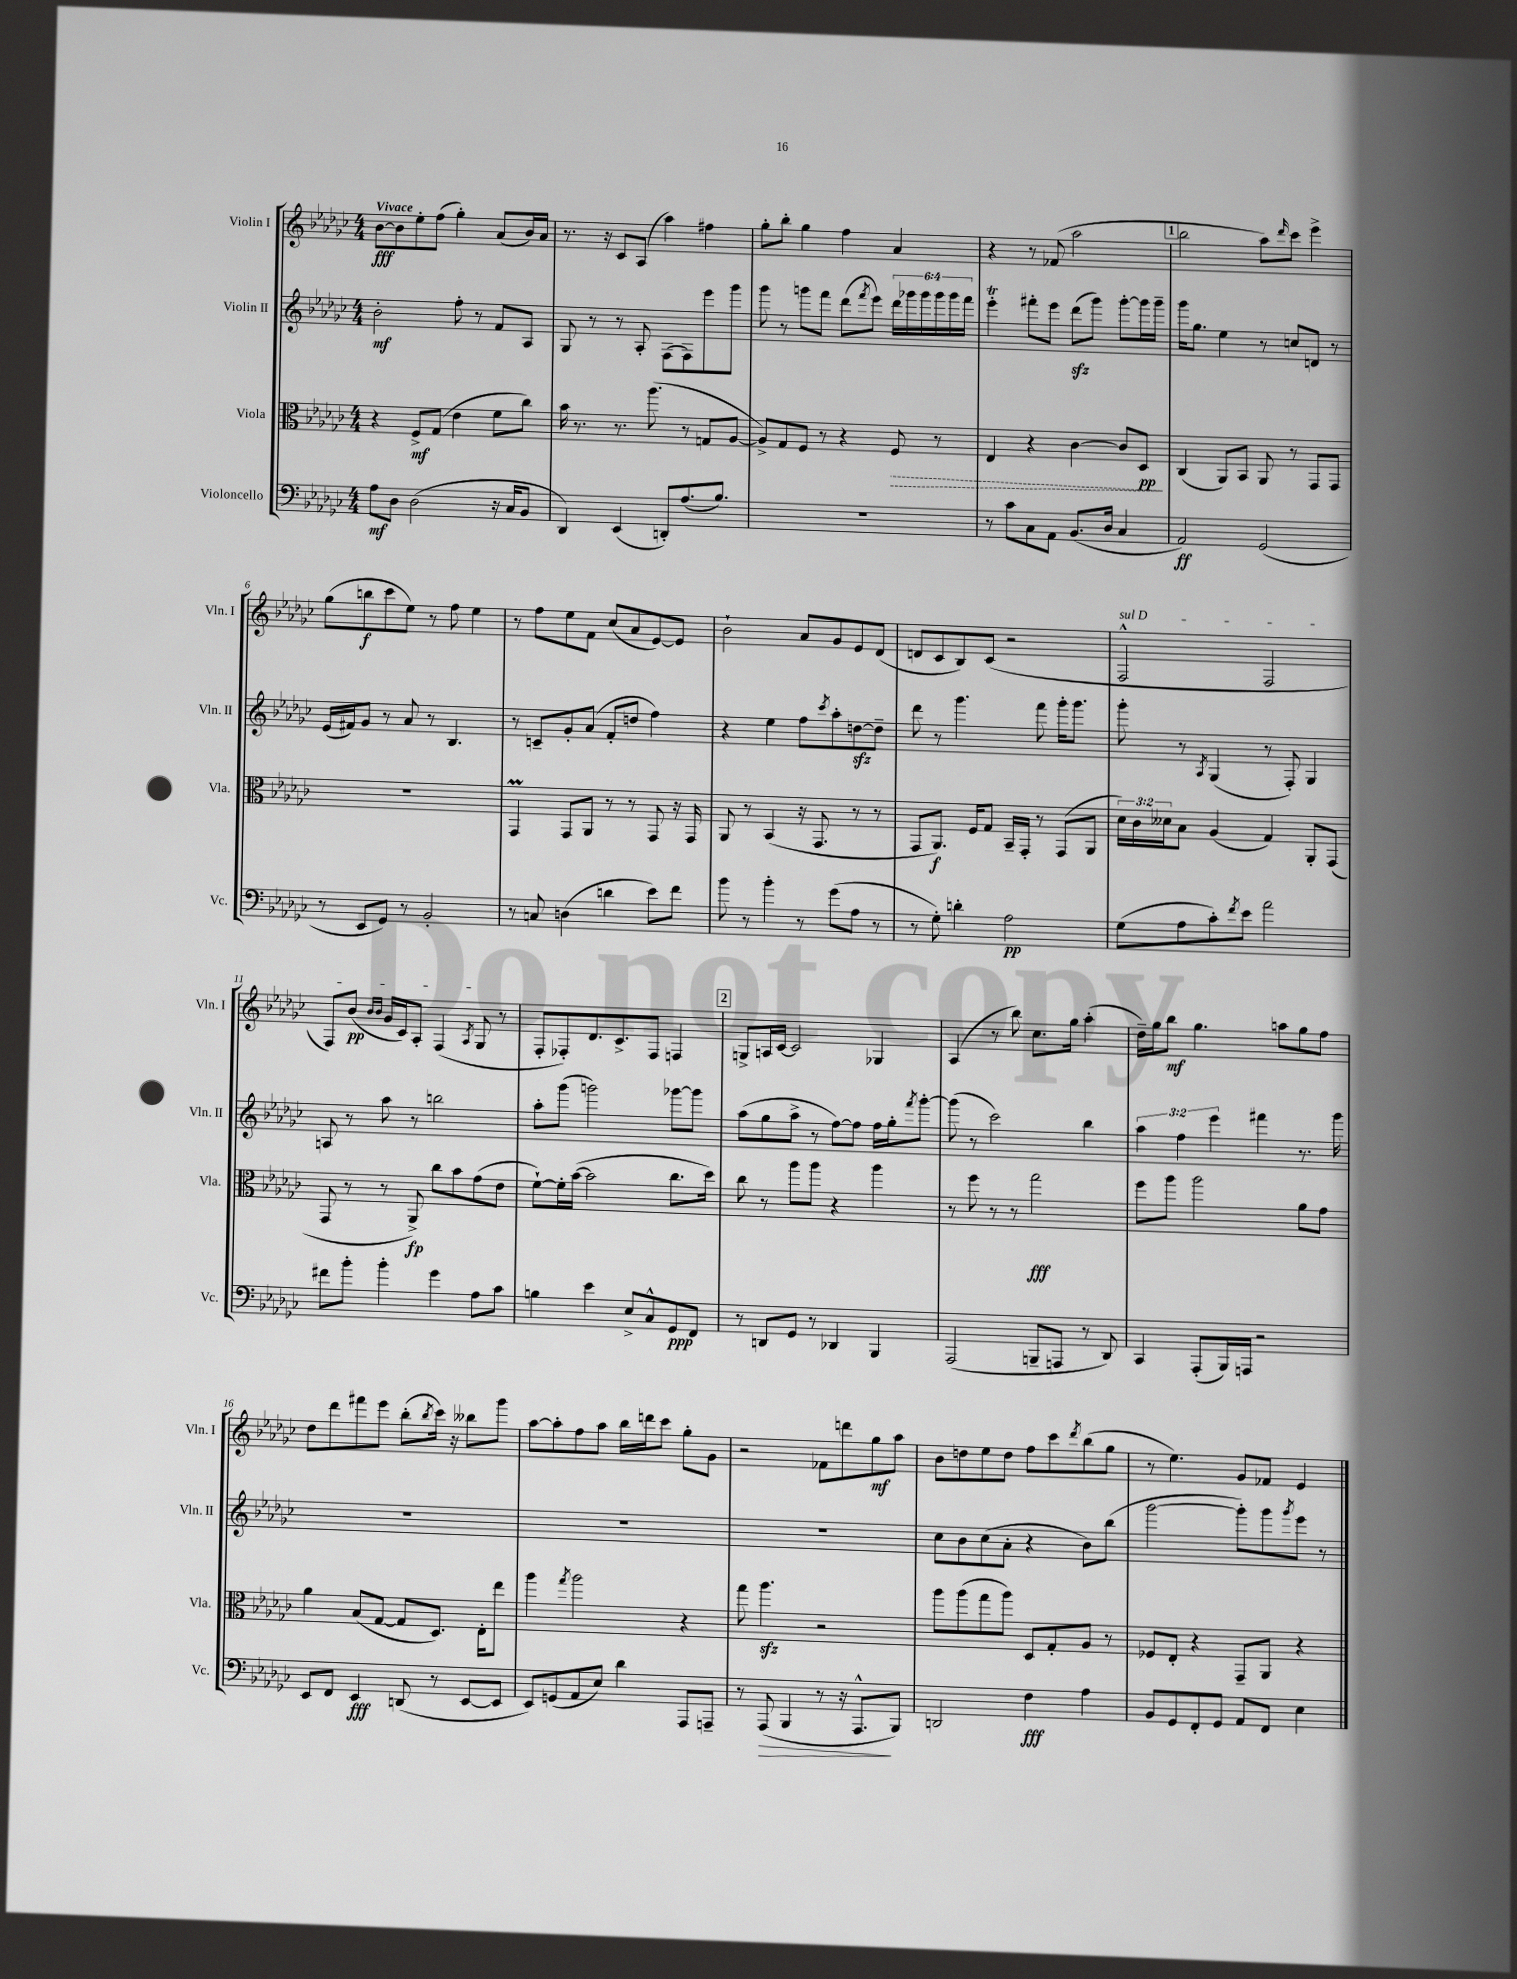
<<
\new StaffGroup <<
\new Staff = "s0" \with { instrumentName = "Violin I" shortInstrumentName = "Vln. I" } {
    \clef treble \key ges \major \numericTimeSignature \time 4/4 \tempo "Vivace"
    bes'8~\fff bes'8 ees''8-. f''8( ges''4-.) aes'8( bes'16) aes'16 |
    r8. r16 ces'8 aes8( aes''4) fis''4 |
    ges''8-. bes''8-. ges''4 f''4 aes'4 |
    r4 r8 fes'8( aes''2 |
    \mark \markup { \box "1" } bes''2 aes''8) \grace { des'''16 } ces'''8 ees'''4-> |
    ges''8( b''8\f ces'''8 ees''8) r8 f''8 ees''4 |
    r8 f''8 ees''8 f'8 ces''8( aes'8 ees'8~) ees'8 |
    bes'2-! aes'8 ges'8 ees'8 des'8( |
    d'8 ces'8 bes8) ces'8( r2 |
    \once \override TextSpanner.bound-details.left.text = \markup { \italic "sul D" } f2-^\startTextSpan f2 |
    f8) bes'8\pp( \grace { bes'16 bes'16 } ges'16 ces'16) aes8-. f4( \acciaccatura { aes8 } ges8\stopTextSpan r8 |
    f8-. fes8-.) des'8. ces'8.-> fes8 f4 |
    \mark \markup { \box "2" } g8-> a16 ces'16~ ces'2 ges4 |
    aes4( r8 bes''8) ces''8. ges''16 aes''4-.( |
    des''16--) ges''16 bes''8\mf ges''4. a''8 ges''8 f''8 |
    des''8 des'''8 fis'''8 ees'''8 bes''8-.( \acciaccatura { bes''8 } ces'''16) r16 beses''8 ges'''8 |
    aes''8~ aes''8-. f''8 aes''8 bes''16 d'''16 ces'''8 ges''8-. ges'8 |
    r2 fes'8 d'''8 ges''8\mf aes''8 |
    bes'8 d''8 ees''8 d''8 f''8 ces'''8 \acciaccatura { des'''8 } bes''8( ges''8 |
    r8 ees''4.) ges'8 fes'8 ees'4 \bar "|." |
}
\new Staff = "s1" \with { instrumentName = "Violin II" shortInstrumentName = "Vln. II" } {
    \clef treble \key ges \major \numericTimeSignature \time 4/4 \override Staff.TupletNumber.text = #tuplet-number::calc-fraction-text
    bes'2-.\mf f''8-. r8 f'8 aes8 |
    ges8 r8 r8 aes8-. f8( f8) ees'''8 ges'''8 |
    ges'''8 r8 g'''8 f'''8 des'''8( \acciaccatura { f'''8 } ees'''8) \tuplet 6/4 { des'''16 ges'''16 ges'''16 ges'''16 ges'''16 f'''16 } |
    ees'''4-.\trill fis'''8-. ees'''8 des'''8\sfz( ges'''8) ges'''8~-. ges'''16 ges'''16-- |
    \mark \markup { \box "1" } ges'''16 ges''8. ees''4 r8 c''8 d'8 r8 |
    ees'16( fis'16) ges'8 r8 aes'8 r8 bes4. |
    r8 c'8-- ges'8-. aes'8( f'8-. d''8 f''4) |
    r4 ees''4 f''8 \acciaccatura { ces'''8 } aes''8-. d''8~\sfz d''8-- |
    des'''8 r8 ges'''4. f'''8 ges'''16-. ges'''8. |
    ges'''8-. r8 \acciaccatura { aes8 } ges4( r8 f8-.) ges4 |
    a8 r8 aes''8 r8 b''2 |
    aes''8-. ges'''8( g'''2) ges'''8~ ges'''8 |
    \mark \markup { \box "2" } aes''8( ges''8 aes''8-> r8 f''8~) f''8 f''16 ges''16-. \acciaccatura { f'''8 } ges'''8~-. |
    ges'''8( r8 ces'''2) bes''4 |
    \tuplet 3/2 { aes''4 f''4 ees'''4 } fis'''4 r8. ges'''16 |
    R1 |
    R1 |
    R1 |
    ces''8 bes'8 ces''8( aes'8-. r4 bes'8) bes''8( |
    ges'''2~ ges'''8-.) ges'''8 \acciaccatura { ges'''8 } ees'''8 r8 \bar "|." |
}
\new Staff = "s2" \with { instrumentName = "Viola" shortInstrumentName = "Vla." } {
    \clef alto \key ges \major \numericTimeSignature \time 4/4 \override Staff.TupletNumber.text = #tuplet-number::calc-fraction-text
    r4 f8->\mf ges8( ees'4 f'8 ces''8) |
    bes'16 r8. r8. aes''8.( r8 g8 aes8~ |
    aes8->) ges8 f8 r8 r4 \once \override Hairpin.style = #'dashed-line f8\> r8 |
    ees4 r4 ces'4~ ces'8 des8\pp\! |
    \mark \markup { \box "1" } ces4( aes,8) bes,8 aes,8 r8 ges,8 ges,8 |
    R1 |
    ges,4\prall ges,8 aes,8 r8 r8 ges,8 r16 ges,16 |
    aes,8 r8 bes,4( r16 ges,8. r8 r8 |
    ges,8 aes,8.\f) f16 ges8 bes,16-- ges,16-. r8 ges,8( aes,8 |
    \tuplet 3/2 { des'16) ces'16 deses'16 } bes8 aes4( ges4) aes,8-. ges,8( |
    ges,8 r8 r8 aes,8->\fp) ces''8 bes'8 ges'8( ees'8 |
    f'8~-!) f'16-. bes'16~( bes'2 ces''8. des''16) |
    \mark \markup { \box "2" } ces''8 r8 aes''8 aes''8 r4 aes''4 |
    r8 f''8 r8 r8 ges''2\fff |
    f''8 aes''8 aes''2 aes'8 ges'8 |
    aes'4 bes8( ges8~ ges8 des8.) ees16-. ees''8 |
    aes''4 \acciaccatura { ges''8 } aes''2 r4 |
    ges''8 aes''4.\sfz r2 |
    aes''8 aes''8( ges''8 aes''8) des8 ges8-. aes8 r8 |
    fes8 ees8-. r4 ges,8-- aes,8 r4 \bar "|." |
}
\new Staff = "s3" \with { instrumentName = "Violoncello" shortInstrumentName = "Vc." } {
    \clef bass \key ges \major \numericTimeSignature \time 4/4
    aes8\mf des8 des2( r16 ces16 bes,8 |
    des,4) ees,4( d,8-.) aes8.( bes8.) |
    R1 |
    r8 ces'8 ces8 aes,8 bes,8.( des16 ces4 |
    \mark \markup { \box "1" } aes,2\ff) ges,2( |
    r8 ees,8 ges,8) r8 bes,2-. |
    r8 c8 d4( d'4 ees'8) f'8 |
    bes'8 r8 bes'4-. r8 ges'8( aes8 r8 |
    r8 ges8-.) d'4-. aes2\pp |
    ges8( aes8 ces'8-.) \acciaccatura { f'8 } ees'8 aes'2 |
    fis'8 bes'8-. bes'4-. ges'4 aes8 ces'8 |
    b4 ees'4 ees8-> ces8-^ ges,8\ppp f,8 |
    \mark \markup { \box "2" } r8 d,8 ges,8 r8 des,4 bes,,4 |
    aes,,2( b,,8-- a,,8 r8 des,8) |
    ces,4 aes,,8-.( bes,,16) a,,16 r2 |
    ees,8 f,8 ees,4\fff d,8( r8 ees,8~ ees,8 |
    ees,8) g,8( aes,8 ees8) des'4 aes,,8 a,,8-- |
    r8 aes,,8\>( bes,,4 r8 r16 aes,,8.-^\! bes,,8) |
    d,2 f4\fff aes4 |
    bes,8 ges,8 f,8-. ges,8 aes,8 f,8 ees4 \bar "|." |
}
>>
>>
